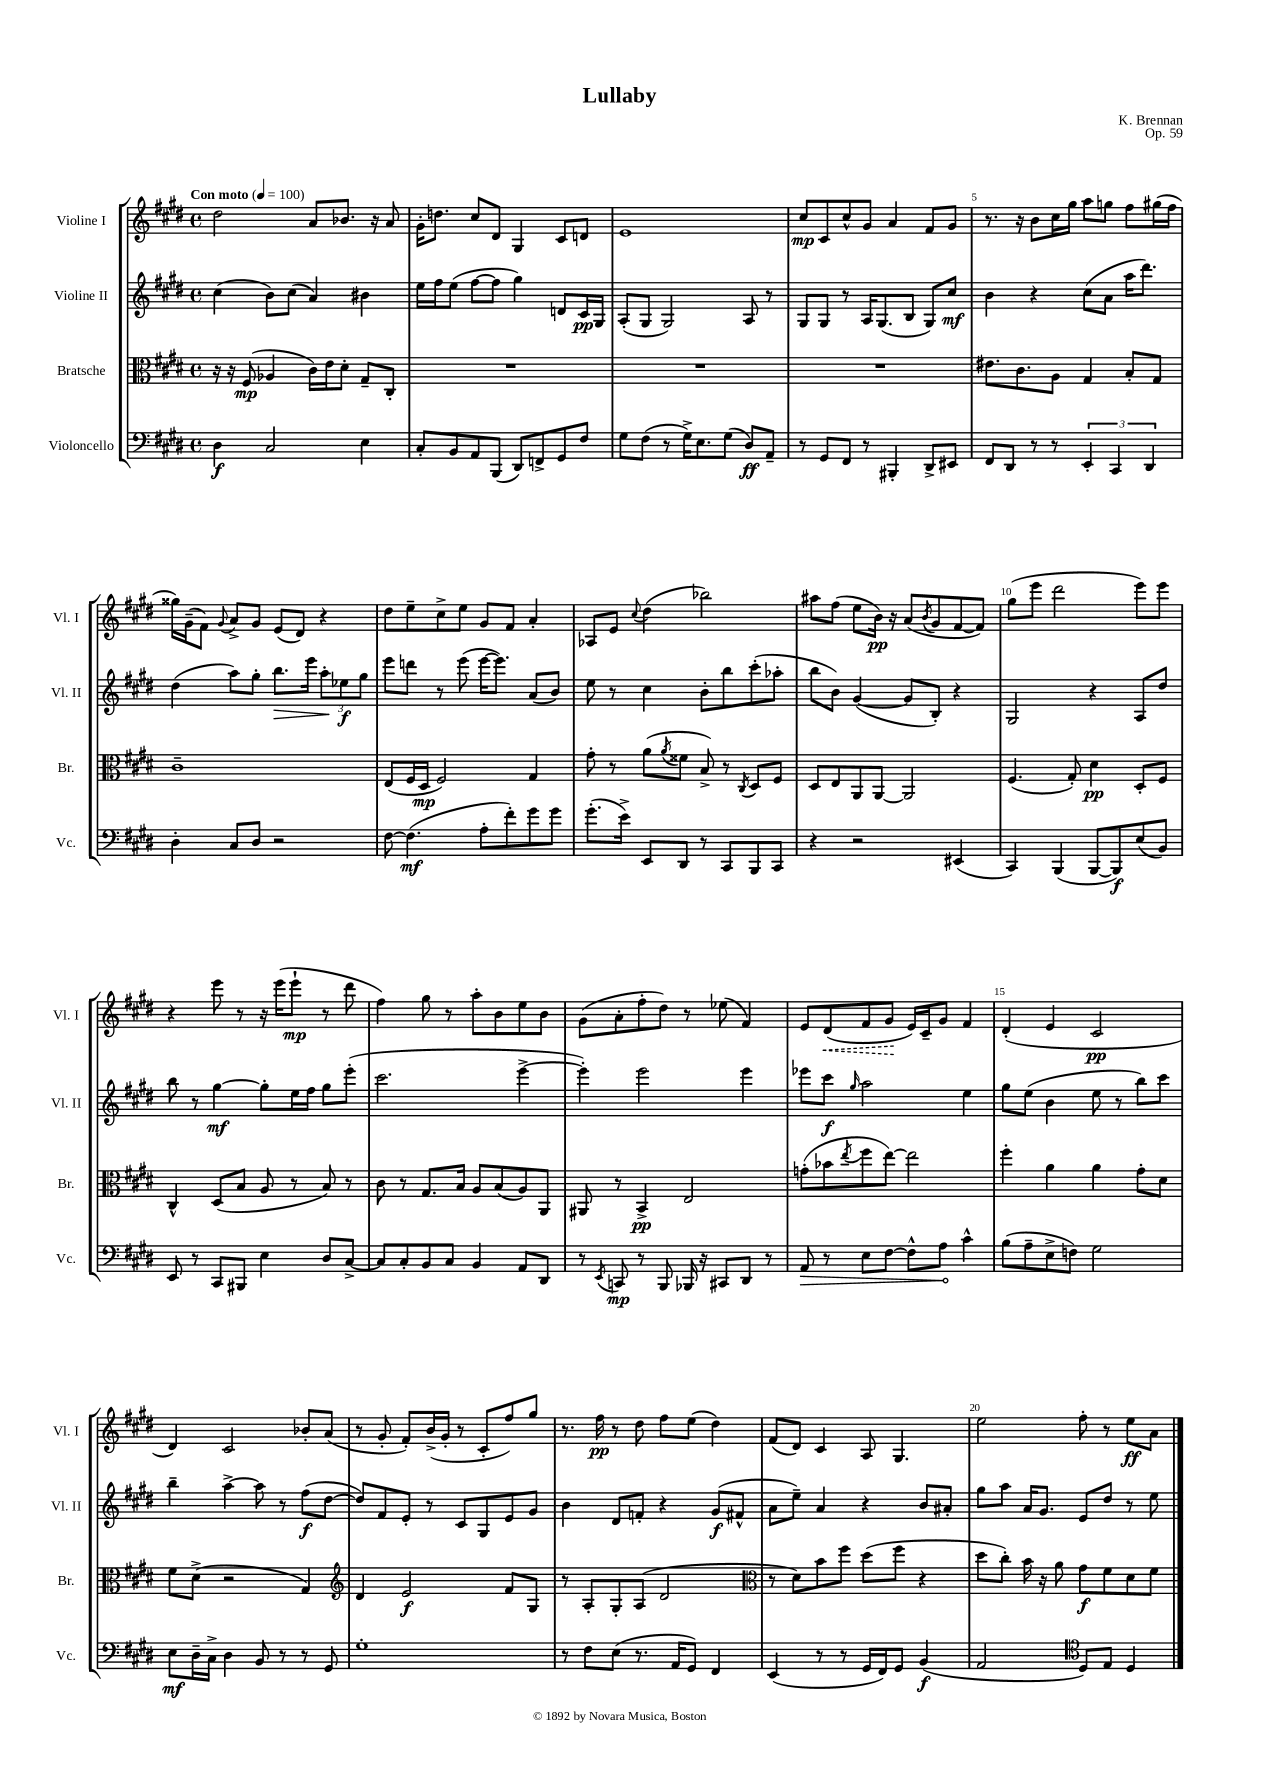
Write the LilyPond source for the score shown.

\header { title = "Lullaby" composer = "K. Brennan" opus = "Op. 59" }
<<
\new StaffGroup <<
\new Staff = "s0" \with { instrumentName = "Violine I" shortInstrumentName = "Vl. I" } {
    \clef treble \key e \major \defaultTimeSignature \time 4/4 \tempo "Con moto" 4 = 100
    dis''2 a'8 bes'8. r16 a'8 |
    gis'16-. d''8. cis''8 dis'8 gis4 cis'8 d'8 |
    e'1 |
    cis''8\mp cis'8 cis''8-^ gis'8 a'4 fis'8 gis'8 |
    r8. r16 b'8 cis''16 gis''16 a''8 g''8 fis''8 gis''16( fis''16 |
    gisis''16) gis'16--( fis'8) \appoggiatura { gis'8 } a'8-> gis'8 e'8( dis'8) r4 |
    dis''8 e''8-- cis''8-> e''8 gis'8 fis'8 a'4-. |
    aes8 e'8 \appoggiatura { cis''8 } dis''4( bes''2) |
    ais''8 fis''8( e''8 b'16\pp) r16 a'8( \acciaccatura { b'8 } gis'8 fis'8~ fis'8) |
    gis''8( e'''8 dis'''2 e'''8) e'''8 |
    r4 e'''8 r8 r16 e'''16( e'''8-!\mp r8 dis'''8 |
    fis''4) gis''8 r8 a''8-. b'8 e''8 b'8 |
    gis'8( a'8-. fis''8-. dis''8) r8 ees''8( fis'4) |
    e'8 \once \override Hairpin.style = #'dashed-line dis'8\<( fis'8 gis'8\! e'16) cis'16-- gis'8 fis'4 |
    dis'4-.( e'4 cis'2\pp |
    dis'4) cis'2 bes'8-. a'8( |
    r8 gis'8-. fis'8-.) b'16->( gis'16-. r8 cis'8-. fis''8) gis''8 |
    r8. fis''16\pp r8 dis''8 fis''8 e''8( dis''4) |
    fis'8( dis'8) cis'4 a8 gis4. |
    e''2 fis''8-. r8 e''8\ff a'8 \bar "|." |
}
\new Staff = "s1" \with { instrumentName = "Violine II" shortInstrumentName = "Vl. II" } {
    \clef treble \key e \major \defaultTimeSignature \time 4/4
    cis''4( b'8) cis''8( a'4) bis'4 |
    e''16 fis''16 e''8( fis''8~ fis''8 gis''4) d'8 cis'16\pp gis16 |
    a8-.( gis8 gis2) a8 r8 |
    gis8 gis8 r8 a16 gis8.( b8 gis8) cis''8\mf |
    b'4 r4 cis''8( a'8 a''16 dis'''8.) |
    dis''4( a''8) gis''8-. b''8.\> e'''16 \tuplet 3/2 { a''8-.\! ees''8\f gis''8 } |
    e'''8 d'''8 r8 e'''8( e'''16~ e'''8.) a'8( b'8) |
    e''8 r8 cis''4 b'8-. b''8 cis'''8-.( aes''8-. |
    b''8 b'8) gis'4~( gis'8 b8-.) r4 |
    gis2 r4 a8 dis''8 |
    b''8 r8 gis''4~\mf gis''8-. e''16 fis''16 gis''8 e'''8-.( |
    cis'''2. e'''4~-> |
    e'''4-.) e'''2 e'''4 |
    ees'''8 cis'''8\f \grace { gis''16 } a''2 e''4 |
    gis''8 e''8( b'4 e''8 r8 b''8) cis'''8 |
    b''4-- a''4~-> a''8 r8 fis''8\f( dis''8~ |
    dis''8) fis'8 e'8-. r8 cis'8 gis8 e'8 gis'8 |
    b'4 dis'8 f'8-. r4 gis'8\f( fis'8-^ |
    a'8 e''8--) a'4 r4 b'8 ais'8-. |
    gis''8 a''8 a'16 gis'8. e'8 dis''8 r8 e''8 \bar "|." |
}
\new Staff = "s2" \with { instrumentName = "Bratsche" shortInstrumentName = "Br." } {
    \clef alto \key e \major \defaultTimeSignature \time 4/4
    r16 r16 fis8\mp( aes4 cis'16) e'16 dis'8-. gis8-- cis8-. |
    R1 |
    R1 |
    R1 |
    eis'8. cis'8. a8 gis4 b8-. gis8 |
    cis'1-- |
    e8( fis16 dis16\mp fis2) gis4 |
    gis'8-. r8 a'8( \acciaccatura { a'8 } fisis'8 b8->) r8 \acciaccatura { cis8 } dis8 fis8 |
    dis8 e8 a,8 a,8~ a,2 |
    fis4.( gis8-.) dis'4\pp dis8-. fis8 |
    cis4-^ dis8( b8 a8 r8 b8) r8 |
    cis'8 r8 gis8. b16 a8 b8( a8) a,8 |
    ais,8 r8 b,4->\pp e2 |
    g'8-.( bes'8 \acciaccatura { e''8 } fis''8 e''8~) e''2 |
    fis''4-. a'4 a'4 gis'8-. dis'8 |
    fis'8 dis'8->( r2 gis4) |
    \clef treble dis'4 e'2\f fis'8 gis8 |
    r8 a8-. gis8-. a8( dis'2 |
    \clef alto r8 dis'8) b'8 fis''8 dis''8( fis''8 r4 |
    dis''8 cis''8-.) b'16 r16 a'8 gis'8\f fis'8 dis'8 fis'8 \bar "|." |
}
\new Staff = "s3" \with { instrumentName = "Violoncello" shortInstrumentName = "Vc." } {
    \clef bass \key e \major \defaultTimeSignature \time 4/4
    dis4\f cis2 e4 |
    cis8-. b,8 a,8 b,,8( dis,8) f,8-> gis,8 fis8 |
    gis8 fis8( r8 gis16->) e8. gis8( dis8\ff) a,8-- |
    r8 gis,8 fis,8 r8 bis,,4-. dis,8-> eis,8 |
    fis,8 dis,8 r8 r8 \tuplet 3/2 { e,4-. cis,4 dis,4 } |
    dis4-. cis8 dis8 r2 |
    fis8~ fis4.\mf( a8-. fis'8-.) gis'8 gis'8 |
    gis'8.-.( e'16->) e,8 dis,8 r8 cis,8 b,,8 cis,8 |
    r4 r2 eis,4( |
    cis,4) b,,4( b,,8~ b,,8\f) e8( b,8) |
    e,8 r8 cis,8 bis,,8 e4 dis8 cis8~-> |
    cis8 cis8-. b,8 cis8 b,4 a,8 dis,8 |
    r8 \acciaccatura { e,8 } c,8\mp r8 b,,8 bes,,16 r16 cis,8 dis,8 r8 |
    \once \override Hairpin.circled-tip = ##t a,8\> r8 e8 fis8~ fis8-^ a8\! cis'4-^ |
    b8( a8-- e8-> f8) gis2 |
    e8\mf dis16-- cis16-> dis4 b,8 r8 r8 gis,8 |
    gis1-. |
    r8 fis8 e8( r8. a,16 gis,8) fis,4 |
    e,4( r8 r8 gis,16 fis,16) gis,8 b,4\f( |
    a,2 \clef tenor dis8) e8 dis4 \bar "|." |
}
>>
>>
\layout { \context { \Score \override BarNumber.break-visibility = ##(#f #t #t) barNumberVisibility = #(every-nth-bar-number-visible 5) } }
